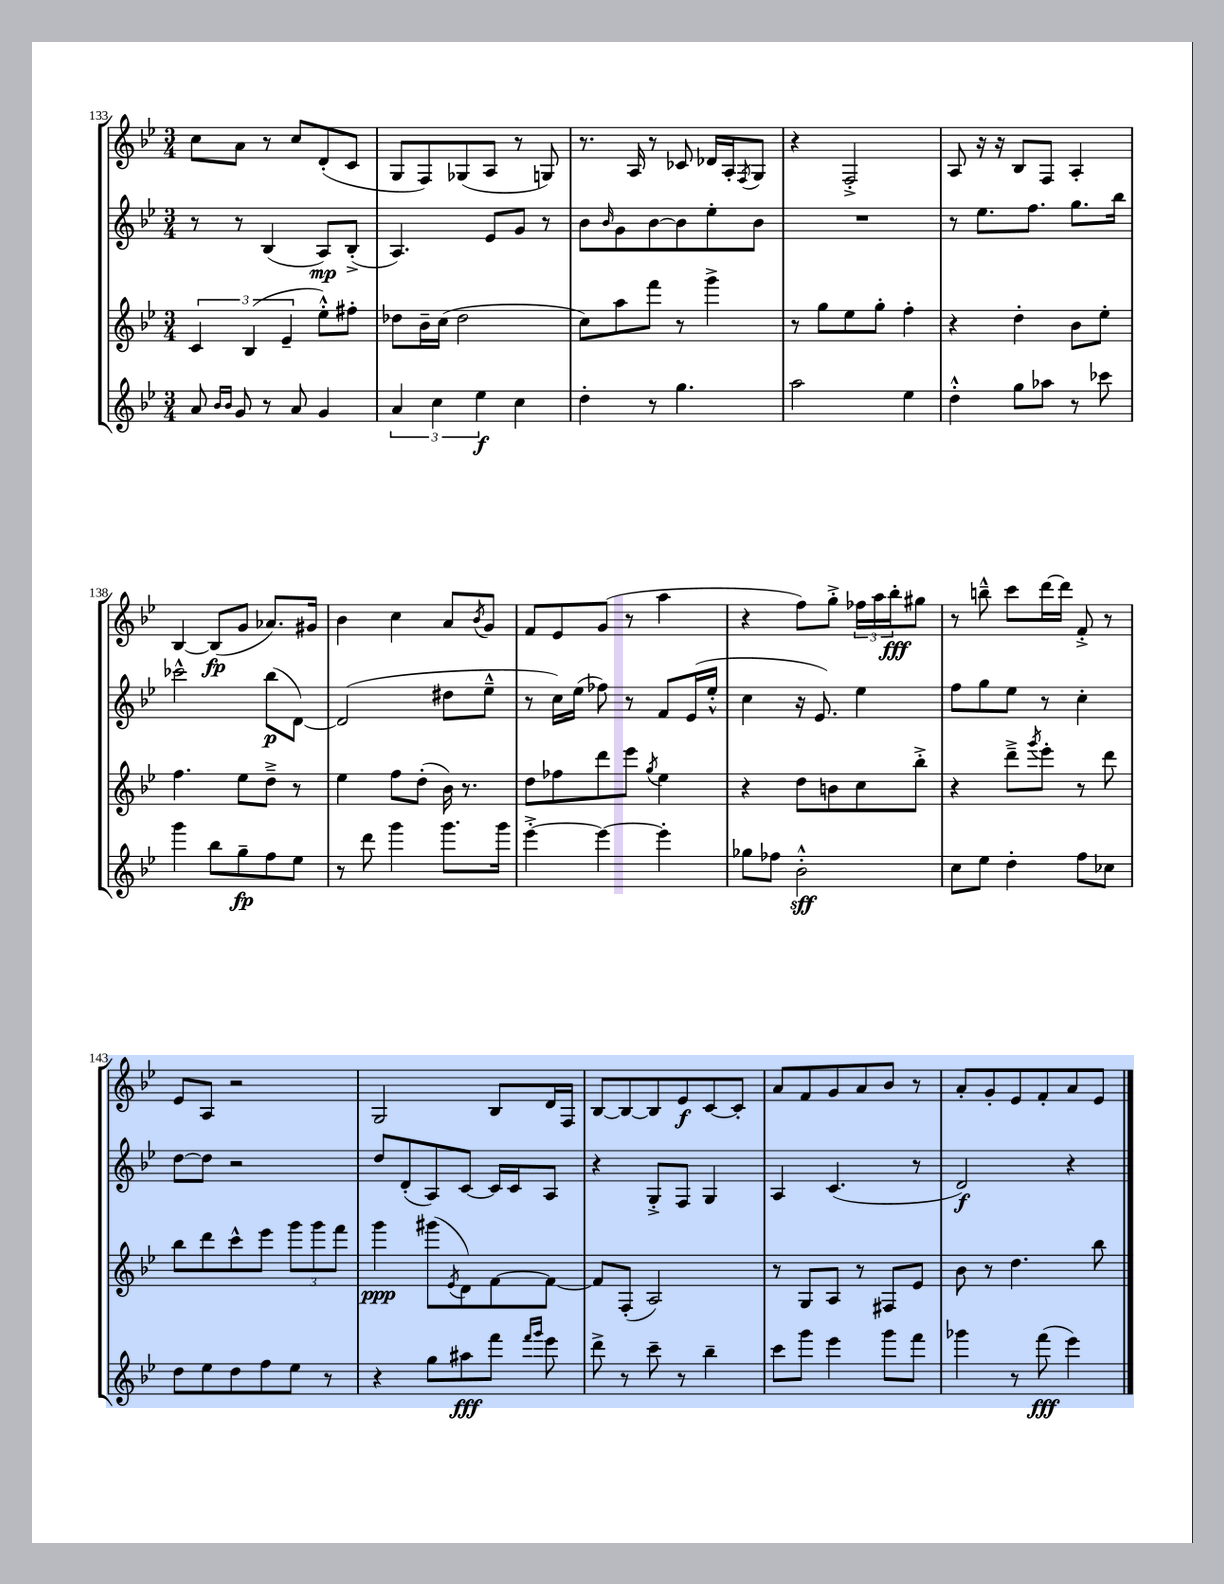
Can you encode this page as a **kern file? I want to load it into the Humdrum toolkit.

**kern	**dynam	**kern	**dynam	**kern	**dynam	**kern	**dynam
*part4	*part4	*part3	*part3	*part2	*part2	*part1	*part1
*staff4	*staff4	*staff3	*staff3	*staff2	*staff2	*staff1	*staff1
*clefG2	*	*clefG2	*	*clefG2	*	*clefG2	*
*k[b-e-]	*	*k[b-e-]	*	*k[b-e-]	*	*k[b-e-]	*
*M3/4	*	*M3/4	*	*M3/4	*	*M3/4	*
=133	=133	=133	=133	=133	=133	=133	=133
8a/	.	6c/	.	8r	.	8cc\L	.
16qqb-/LL	.	.	.	.	.	.	.
16qqb-/JJ	.	.	.	.	.	.	.
8g/	.	.	.	8r	.	8a\J	.
.	.	(6B-/	.	.	.	.	.
8r	.	.	.	(4B-/	.	8r	.
.	.	6e-~/	.	.	.	.	.
8a/	.	.	.	.	.	8cc/L	.
4g/	.	8ee-'^^\L)	.	8A/L)	mp	(8d'/	.
.	.	8ff#X'\J	.	(8B-'^/J	.	8c/J	.
=134	=134	=134	=134	=134	=134	=134	=134
6a/	.	8dd-X\L	.	4.A/)	.	8G/L	.
.	.	16b-~\L	.	.	.	8F/)	.
6cc\	.	.	.	.	.	.	.
.	.	(16cc\JJ	.	.	.	.	.
.	.	2dd-\	.	.	.	(8G-X/	.
6ee-\	f	.	.	.	.	.	.
.	.	.	.	8e-/L	.	8A/J	.
4cc\	.	.	.	8g/J	.	8r	.
.	.	.	.	8r	.	8Gn/)	.
=135	=135	=135	=135	=135	=135	=135	=135
4dd'\	.	8cc\L)	.	8b-\L	.	8.r	.
.	.	.	.	16qqb-/	.	.	.
.	.	8aa\	.	8g\	.	.	.
.	.	.	.	.	.	16A/	.
8r	.	8fff\J	.	[8b-\	.	8r	.
4.gg\	.	8r	.	8b-\]	.	8c-X/	.
.	.	4ggg^\	.	8ee-'\	.	16d-X/LL	.
.	.	.	.	.	.	16A'/J	.
.	.	.	.	.	.	8qF/	.
.	.	.	.	8b-\J	.	8G/J	.
=136	=136	=136	=136	=136	=136	=136	=136
2aa\	.	8r	.	2.r	.	4r	.
.	.	8gg\L	.	.	.	.	.
.	.	8ee-\	.	.	.	2F'^/	.
.	.	8gg'\J	.	.	.	.	.
4ee-\	.	4ff'\	.	.	.	.	.
=137	=137	=137	=137	=137	=137	=137	=137
4dd'^^\	.	4r	.	8r	.	8A/	.
.	.	.	.	8.ee-\L	.	16r	.
.	.	.	.	.	.	16r	.
8gg\L	.	4dd'\	.	.	.	8B-/L	.
.	.	.	.	8.ff\J	.	.	.
8aa-X\J	.	.	.	.	.	8F/J	.
8r	.	8b-\L	.	8.gg\L	.	4A'/	.
8ccc-X\	.	8ee-'\J	.	.	.	.	.
.	.	.	.	16bb-\Jk	.	.	.
!!LO:LB:g=z
=138	=138	=138	=138	=138	=138	=138	=138
4ggg\	.	4.ff\	.	2ccc-X^^\	.	[4B-/	.
8bb-\L	.	.	.	.	.	(8B-/L]	fp
8gg~\	fp	8ee-\L	.	.	.	8g/J	.
8ff\	.	8dd~^\J	.	(8bb-\L	p	8.a-X/L)	.
8ee-\J	.	8r	.	[8d\J)	.	.	.
.	.	.	.	.	.	16g#X/Jk	.
=139	=139	=139	=139	=139	=139	=139	=139
8r	.	4ee-\	.	(2d/]	.	4b-\	.
8ddd\	.	.	.	.	.	.	.
4ggg\	.	8ff\L	.	.	.	4cc\	.
.	.	(8dd'\J	.	.	.	.	.
8.ggg\L	.	16b-\)	.	8dd#X\L	.	8a/L	.
.	.	8.r	.	.	.	.	.
.	.	.	.	.	.	8qb-/	.
.	.	.	.	8ee-~^^\J	.	8g/J	.
16ggg\Jk	.	.	.	.	.	.	.
=140	=140	=140	=140	=140	=140	=140	=140
[4eee-'^\	.	8dd\L	.	8r	.	8f/L	.
.	.	8ff-X\	.	16cc\LL)	.	8e-/	.
.	.	.	.	(16ee-\JJ	.	.	.
4eee-\_	.	8ddd\	.	8ff-X\)	.	(8g/J	.
.	.	8eee-\J	.	8r	.	8r	.
.	.	8qgg/	.	.	.	.	.
4eee-'\]	.	4ee-\	.	8f/L	.	4aa\	.
.	.	.	.	(16e-/L	.	.	.
.	.	.	.	16ee-'^^/JJ	.	.	.
=141	=141	=141	=141	=141	=141	=141	=141
8gg-X\L	.	4r	.	4cc\	.	4r	.
8ff-X\J	.	.	.	.	.	.	.
2b-'^^\	sff	8dd\L	.	16r	.	8ff\L)	.
.	.	.	.	8.e-/)	.	.	.
.	.	8bn\	.	.	.	8gg'^\J	.
.	.	8cc\	.	4ee-\	.	24ff-X\LL	.
.	.	.	.	.	.	24aa\	.
.	.	.	.	.	.	24bb-'\J	fff
.	.	8bb-'^\J	.	.	.	8gg#X\J	.
=142	=142	=142	=142	=142	=142	=142	=142
8cc\L	.	4r	.	8ff\L	.	8r	.
8ee-\J	.	.	.	8gg\	.	8bbn~^^\	.
4dd'\	.	8ddd~^\L	.	8ee-\J	.	8ccc\L	.
.	.	8qggg/	.	.	.	.	.
.	.	8eee-'\J	.	8r	.	[16ddd\L	.
.	.	.	.	.	.	16ddd\JJ]	.
8ff\L	.	8r	.	4cc'\	.	8f'^/	.
8cc-X\J	.	8ddd\	.	.	.	8r	.
!!LO:LB:g=z
=143	=143	=143	=143	=143	=143	=143	=143
8dd\L	.	8bb-\L	.	[8dd\L	.	8e-/L	.
8ee-\	.	8ddd\	.	8dd\J]	.	8A/J	.
8dd\	.	8ccc^^\	.	2r	.	2r	.
8ff\	.	8eee-\J	.	.	.	.	.
8ee-\J	.	12ggg\L	.	.	.	.	.
.	.	12ggg\	.	.	.	.	.
8r	.	.	.	.	.	.	.
.	.	12fff\J	.	.	.	.	.
=144	=144	=144	=144	=144	=144	=144	=144
4r	.	4ggg\	ppp	8dd/L	.	2G/	.
.	.	.	.	(8d'/	.	.	.
8gg\L	.	(8ggg#X\L	.	8A/)	.	.	.
.	.	8qe-/	.	.	.	.	.
8aa#X\	fff	8d\)	.	[8c/J	.	.	.
8fff\J	.	[8f\	.	16c/LL]	.	8B-/L	.
.	.	.	.	16c/J	.	.	.
16qqfff/LL	.	.	.	.	.	.	.
16qqggg/JJ	.	.	.	.	.	.	.
8eee-\	.	8f\J_	.	8A/J	.	16d/L	.
.	.	.	.	.	.	16F/JJ	.
=145	=145	=145	=145	=145	=145	=145	=145
8ddd^\	.	8f/L]	.	4r	.	[8B-/L	.
8r	.	(8F'/J	.	.	.	8B-/_	.
8ccc~\	.	2A/)	.	8G'^/L	.	8B-/]	.
8r	.	.	.	8F/J	.	8e-/	f
4bb-~\	.	.	.	4G/	.	[8c/	.
.	.	.	.	.	.	8c'/J]	.
=146	=146	=146	=146	=146	=146	=146	=146
8ccc\L	.	8r	.	4A/	.	8a/L	.
8ggg\J	.	8G/L	.	.	.	8f/	.
4eee-\	.	8A/J	.	(4.c/	.	8g/	.
.	.	8r	.	.	.	8a/	.
8ggg\L	.	8F#X/L	.	.	.	8b-/J	.
8fff\J	.	8e-/J	.	8r	.	8r	.
=147	=147	=147	=147	=147	=147	=147	=147
4ggg-X\	.	8b-\	.	2d/)	f	8a'/L	.
.	.	8r	.	.	.	8g'/	.
8r	.	4.dd\	.	.	.	8e-/	.
(8fff\	fff	.	.	.	.	8f'/	.
4eee-\)	.	.	.	4r	.	8a/	.
.	.	8bb-\	.	.	.	8e-/J	.
==	==	==	==	==	==	==	==
*-	*-	*-	*-	*-	*-	*-	*-
